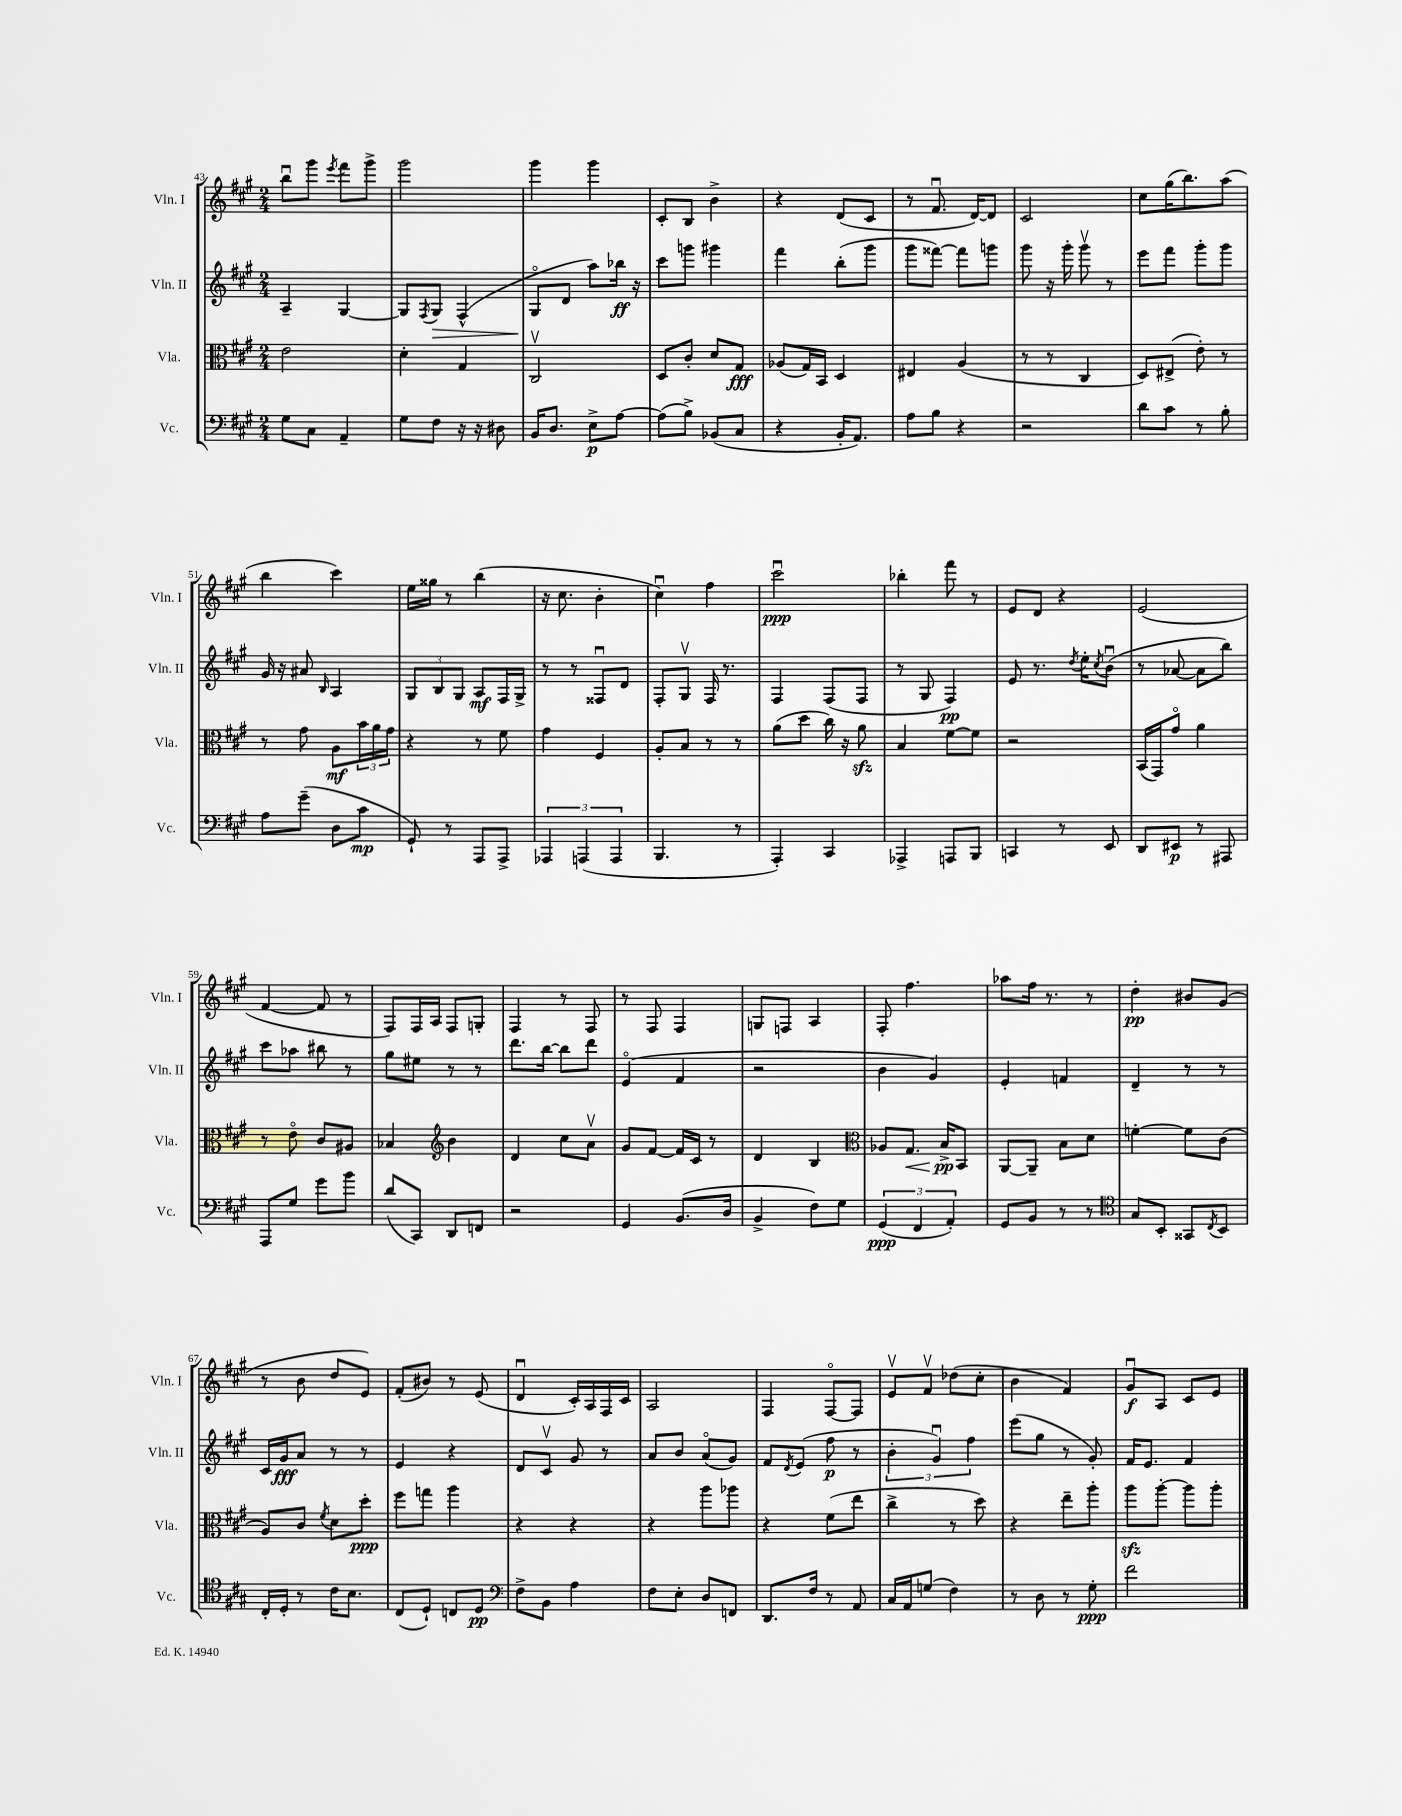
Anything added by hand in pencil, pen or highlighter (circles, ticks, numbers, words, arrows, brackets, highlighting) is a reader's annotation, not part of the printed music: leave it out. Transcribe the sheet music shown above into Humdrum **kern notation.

**kern	**dynam	**kern	**dynam	**kern	**dynam	**kern	**dynam
*part4	*part4	*part3	*part3	*part2	*part2	*part1	*part1
*staff4	*staff4	*staff3	*staff3	*staff2	*staff2	*staff1	*staff1
*I"Vc.	*	*I"Vla.	*	*I"Vln. II	*	*I"Vln. I	*
*I'Vc.	*	*I'Vla.	*	*I'Vln. II	*	*I'Vln. I	*
*clefF4	*	*clefC3	*	*clefG2	*	*clefG2	*
*k[f#c#g#]	*	*k[f#c#g#]	*	*k[f#c#g#]	*	*k[f#c#g#]	*
*M2/4	*	*M2/4	*	*M2/4	*	*M2/4	*
=43	=43	=43	=43	=43	=43	=43	=43
8G#\L	.	2e\	.	4A~/	.	8bbu\L	.
8C#\J	.	.	.	.	.	8ggg#\J	.
.	.	.	.	.	.	8qeee/	.
4AA~/	.	.	.	[4G#/	.	8fff#\L	.
.	.	.	.	.	.	8ggg#^\J	.
=44	=44	=44	=44	=44	=44	=44	=44
8G#\L	.	4d'\	.	8G#/L]	.	2ggg#\	.
.	.	.	.	8qF#/	.	.	.
!	!	!	!	!	!LO:HP:b	!	!
8F#\J	.	.	.	8G#/J	>	.	.
16r	.	4G#/	.	(4F#^^/	.	.	.
16r	.	.	.	.	.	.	.
8D#X\	.	.	.	.	.	.	.
=45	=45	=45	=45	=45	=45	=45	=45
16BB/KL	.	2C#v/	.	8G#/L	.	4ggg#\	.
8.D/J	.	.	.	.	.	.	.
.	.	.	.	8d/J	]	.	.
8E^\L	p	.	.	8aa\L)	.	4ggg#\	.
[8A\J	.	.	.	16bb-X\Jk	ff	.	.
.	.	.	.	16r	.	.	.
=46	=46	=46	=46	=46	=46	=46	=46
(8A\L]	.	8D/L	.	8ccc#\L	.	8c#'/L	.
8B^\J)	.	8c#'/J	.	8gggn\J	.	8B/J	.
(8BB-X/L	.	8d/L	.	4ggg#X\	.	4b^\	.
8C#/J	.	8G#/J	fff	.	.	.	.
=47	=47	=47	=47	=47	=47	=47	=47
4r	.	(8A-X/L	.	4fff#\	.	4r	.
.	.	16G#/L)	.	.	.	.	.
.	.	16BB/JJ	.	.	.	.	.
16BB'/KL	.	4D/	.	(8bb'\L	.	(8d/L	.
8.AA/J)	.	.	.	.	.	.	.
.	.	.	.	8ggg#\J	.	8c#/J	.
=48	=48	=48	=48	=48	=48	=48	=48
8A\L	.	4E#X/	.	8ggg#\L	.	8r	.
8B\J	.	.	.	[8fff##X\J)	.	8.f#u/	.
4r	.	(4A/	.	8fff##\L]	.	.	.
.	.	.	.	.	.	[16d/KL)	.
.	.	.	.	8gggn\J	.	8d/J]	.
=49	=49	=49	=49	=49	=49	=49	=49
2r	.	8r	.	8ggg#\	.	2c#/	.
.	.	8r	.	16r	.	.	.
.	.	.	.	16ggg#'\	.	.	.
.	.	4C#/	.	8ggg#v\	.	.	.
.	.	.	.	8r	.	.	.
=50	=50	=50	=50	=50	=50	=50	=50
8d\L	.	8D/L)	.	8eee\L	.	8cc#\L	.
8c#\J	.	(8E#X^/J	.	8fff#\J	.	(16gg#\K	.
.	.	.	.	.	.	8.bb\)	.
8r	.	8e'\)	.	8ggg#'\L	.	.	.
8B'\	.	8r	.	8ggg#\J	.	(8aa\J	.
!!LO:LB:g=z
=51	=51	=51	=51	=51	=51	=51	=51
8A\L	.	8r	.	16g#/	.	4bb\	.
.	.	.	.	16r	.	.	.
(8g#~\J	.	8g#\	.	8a#X/	.	.	.
.	.	.	.	16qqB/	.	.	.
8D\L	.	8A\L	mf	4A/	.	4ccc#\)	.
8c#\J	mp	24b\L	.	.	.	.	.
.	.	24a\	.	.	.	.	.
.	.	24g#\JJ	.	.	.	.	.
=52	=52	=52	=52	=52	=52	=52	=52
8GG#`/)	.	4r	.	12G#/L	.	16ee\LL	.
.	.	.	.	.	.	16gg##X\JJ	.
.	.	.	.	12B/	.	.	.
8r	.	.	.	.	.	8r	.
.	.	.	.	12G#/J	.	.	.
8AAA/L	.	8r	.	8A/L	mf	(4bb\	.
8AAA^/J	.	8f#\	.	16F#/L	.	.	.
.	.	.	.	16G#^/JJ	.	.	.
=53	=53	=53	=53	=53	=53	=53	=53
6AAA-X/	.	4g#\	.	8r	.	16r	.
.	.	.	.	.	.	8.cc#\	.
.	.	.	.	8r	.	.	.
(6AAAn/	.	.	.	.	.	.	.
.	.	4F#/	.	8F##Xu/L	.	4b'\	.
6AAA/	.	.	.	.	.	.	.
.	.	.	.	8d/J	.	.	.
=54	=54	=54	=54	=54	=54	=54	=54
4.BBB/	.	8A'/L	.	8F#'/L	.	4cc#u\)	.
.	.	8B/J	.	8G#v/J	.	.	.
.	.	8r	.	16F#/	.	4ff#\	.
.	.	.	.	8.r	.	.	.
8r	.	8r	.	.	.	.	.
=55	=55	=55	=55	=55	=55	=55	=55
4AAA'/)	.	(8a\L	.	4F#/	.	2ccc#u\	ppp
.	.	8dd\J	.	.	.	.	.
4CC#/	.	16cc#\)	.	(8F#/L	.	.	.
.	.	16r	.	.	.	.	.
.	.	8azz\	.	8F#/J	.	.	.
=56	=56	=56	=56	=56	=56	=56	=56
4AAA-X^/	.	4B/	.	8r	.	4bb-X'\	.
.	.	.	.	8G#/	.	.	.
8AAAn/L	.	[8f#\L	.	4F#/)	pp	8fff#\	.
8BBB/J	.	8f#\J]	.	.	.	8r	.
=57	=57	=57	=57	=57	=57	=57	=57
4CCn/	.	2r	.	8e/	.	8e/L	.
.	.	.	.	8.r	.	8d/J	.
8r	.	.	.	.	.	4r	.
.	.	.	.	8qdd/	.	.	.
.	.	.	.	16ee'\KL	.	.	.
.	.	.	.	8qcc#/	.	.	.
8EE/	.	.	.	(8bu\J	.	.	.
=58	=58	=58	=58	=58	=58	=58	=58
8DD/L	.	(16BB/LL	.	8r	.	(2e/	.
.	.	16GG#/J)	.	.	.	.	.
8EE#X/J	p	8g#/J	.	[8a-X/	.	.	.
8r	.	4a\	.	8a-\L]	.	.	.
8AAA#X/	.	.	.	8bb\J)	.	.	.
!!LO:LB:g=z
=59	=59	=59	=59	=59	=59	=59	=59
8AAA/L	.	8r	.	8ccc#\L	.	[4f#/	.
8G#/J	.	8e\	.	8aa-X\J	.	.	.
8g#\L	.	8c#/L	.	8bb#X\	.	8f#/]	.
8b\J	.	8A#X/J	.	8r	.	8r	.
=60	=60	=60	=60	=60	=60	=60	=60
(8d/L	.	4B-X/	.	8gg#\L	.	8F#/L)	.
8CC#/J)	.	.	.	8ee#X\J	.	16F#/L	.
.	.	.	.	.	.	16A/JJ	.
*	*	*clefG2	*	*	*	*	*
8DD/L	.	4b\	.	8r	.	8F#/L	.
8FFn/J	.	.	.	8r	.	8Gn'/J	.
=61	=61	=61	=61	=61	=61	=61	=61
2r	.	4d/	.	8.ddd\L	.	4F#/	.
.	.	.	.	[16bb\Jk	.	.	.
.	.	8cc#\L	.	8bb\L]	.	8r	.
.	.	8av\J	.	8ddd\J	.	8F#/	.
=62	=62	=62	=62	=62	=62	=62	=62
4GG#/	.	8g#/L	.	(4e/	.	8r	.
.	.	[8f#/J	.	.	.	8F#/	.
(8.BB/L	.	16f#/LL]	.	4f#/	.	4F#/	.
.	.	16c#/JJ	.	.	.	.	.
.	.	8r	.	.	.	.	.
16D/Jk	.	.	.	.	.	.	.
=63	=63	=63	=63	=63	=63	=63	=63
4BB^/	.	4d/	.	2r	.	8Gn/L	.
.	.	.	.	.	.	8Fn/J	.
8F#\L)	.	4B/	.	.	.	4A/	.
8G#\J	.	.	.	.	.	.	.
=64	=64	=64	=64	=64	=64	=64	=64
*	*	*clefC3	*	*	*	*	*
(6GG#/	ppp	8A-X/L	.	4b\	.	8F#'/	.
!	!	!	!LO:HP:b	!	!	!	!
.	.	8.G#/J	<	.	.	4.ff#\	.
6FF#/	.	.	.	.	.	.	.
.	.	.	.	4g#/)	.	.	.
.	.	16B^/KL	pp	.	.	.	.
6AA'/)	.	.	.	.	.	.	.
.	.	8BB/J	[	.	.	.	.
=65	=65	=65	=65	=65	=65	=65	=65
8GG#/L	.	[8AA/L	.	4e'/	.	8aa-X\L	.
8BB/J	.	8AA~/J]	.	.	.	16ff#\Jk	.
.	.	.	.	.	.	8.r	.
8r	.	8B\L	.	4fn/	.	.	.
8r	.	8d\J	.	.	.	8r	.
=66	=66	=66	=66	=66	=66	=66	=66
*clefC4	*	*	*	*	*	*	*
8G#/L	.	[4fn'\	.	4d~/	.	4dd'\	pp
8BB'/J	.	.	.	.	.	.	.
8GG##X/L	.	8f\L]	.	8r	.	8b#X/L	.
8qC#/	.	.	.	.	.	.	.
8BB/J	.	(8c#\J	.	8r	.	(8g#/J	.
!!LO:LB:g=z
=67	=67	=67	=67	=67	=67	=67	=67
16C#'/LL	.	8A/L)	.	16c#/LL	.	8r	.
16D'/JJ	.	.	.	16g#/J	fff	.	.
8r	.	8c#/J	.	8a/J	.	8b\	.
.	.	8qf#/	.	.	.	.	.
16c#\KL	.	8d\L	.	8r	.	8dd/L	.
8.B\J	.	.	.	.	.	.	.
.	.	8dd'\J	ppp	8r	.	8e/J)	.
=68	=68	=68	=68	=68	=68	=68	=68
(8C#/L	.	8ff#\L	.	4e/	.	(8f#'/L	.
8D`/J)	.	8ggn\J	.	.	.	8b#X/J)	.
8Cn/L	.	4aa\	.	4r	.	8r	.
8D/J	pp	.	.	.	.	(8e/	.
=69	=69	=69	=69	=69	=69	=69	=69
*clefF4	*	*	*	*	*	*	*
8F#^\L	.	4r	.	8d/L	.	4du/	.
8BB\J	.	.	.	8c#v/J	.	.	.
4A\	.	4r	.	8g#/	.	16c#'/LL)	.
.	.	.	.	.	.	16A/	.
.	.	.	.	8r	.	16F#/	.
.	.	.	.	.	.	16c#/JJ	.
=70	=70	=70	=70	=70	=70	=70	=70
8F#\L	.	4r	.	8a/L	.	2A/	.
8E'\J	.	.	.	8b/J	.	.	.
8D/L	.	8aa\L	.	(8a/L	.	.	.
8FFn/J	.	8aa-X\J	.	8g#/J)	.	.	.
=71	=71	=71	=71	=71	=71	=71	=71
8.DD/L	.	4r	.	8f#/L	.	4F#/	.
.	.	.	.	8qd/	.	.	.
.	.	.	.	(8e/J	.	.	.
16F#/Jk	.	.	.	.	.	.	.
8r	.	(8f#\L	.	8ff#\	p	[8F#/L	.
8AA/	.	8ee\J	.	8r	.	8F#/J]	.
=72	=72	=72	=72	=72	=72	=72	=72
16C#/LL	.	4cc#^\	.	6b'\	.	8ev/L	.
16AA/J	.	.	.	.	.	.	.
(8Gn/J	.	.	.	.	.	8f#v/J	.
.	.	.	.	6g#u/)	.	.	.
4F#\)	.	8r	.	.	.	(8dd-X\L	.
.	.	.	.	6ff#\	.	.	.
.	.	8dd\)	.	.	.	8cc#'\J	.
=73	=73	=73	=73	=73	=73	=73	=73
8r	.	4r	.	(8eee\L	.	4b\	.
8D\	.	.	.	8gg#\J	.	.	.
8r	.	8ee~\L	.	8r	.	4f#/)	.
8G#'\	ppp	8aa'\J	.	8g#'/)	.	.	.
=74	=74	=74	=74	=74	=74	=74	=74
2f#\	.	8aazz\L	.	16f#/KL	.	8g#u/L	f
.	.	.	.	8.e/J	.	.	.
.	.	[8aa'\J	.	.	.	8A/J	.
.	.	8aa\L]	.	4f#/	.	8c#/L	.
.	.	8aa'\J	.	.	.	8e/J	.
==	==	==	==	==	==	==	==
*-	*-	*-	*-	*-	*-	*-	*-
